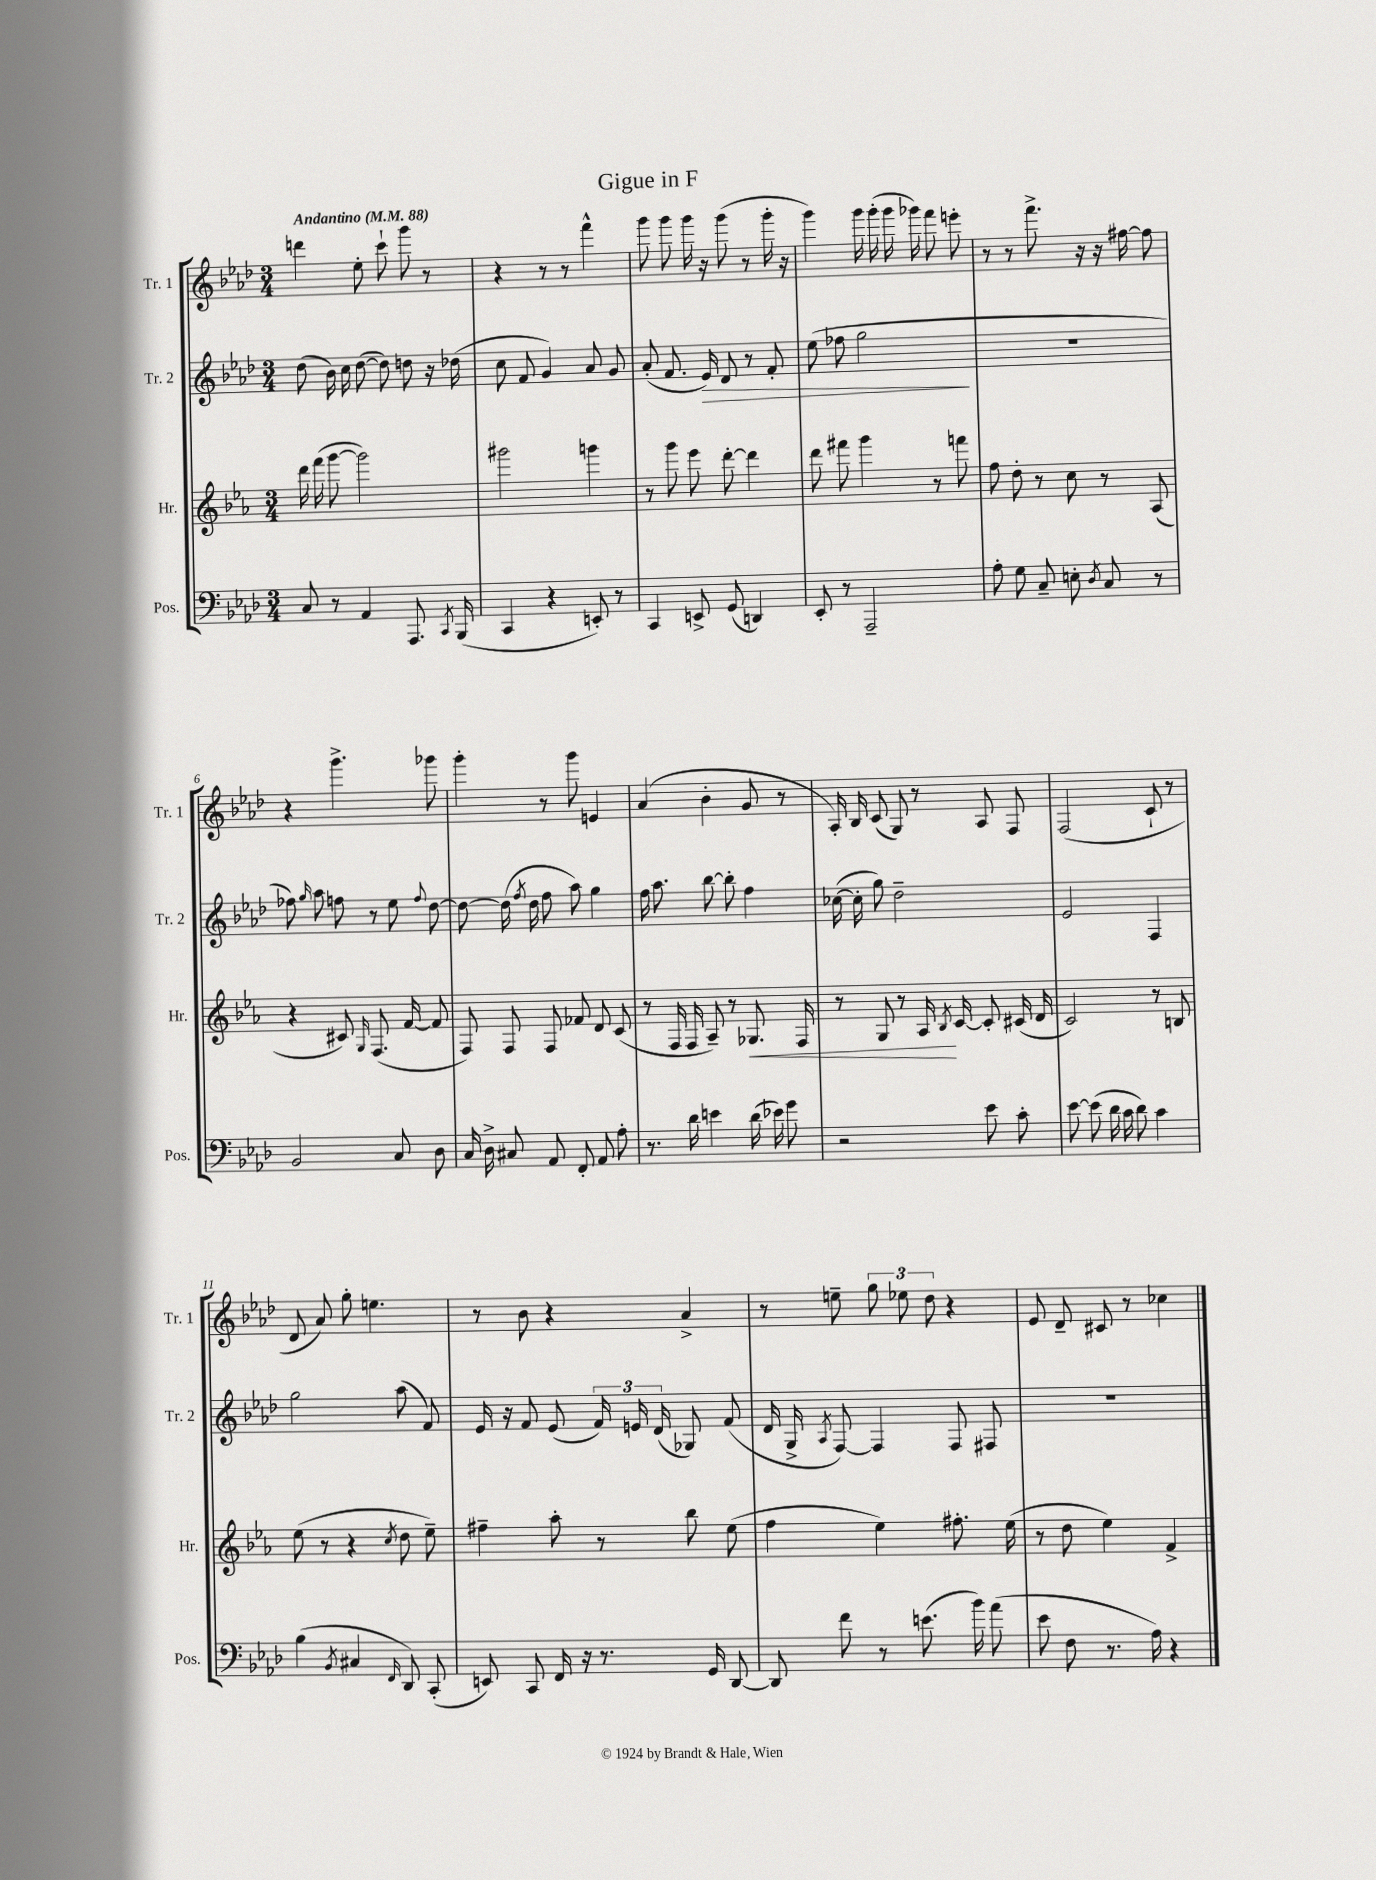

**kern	**kern	**kern	**kern
*staff4	*staff3	*staff2	*staff1
*clefF4	*clefG2	*clefG2	*clefG2
*k[b-e-a-d-]	*k[b-e-a-]	*k[b-e-a-d-]	*k[b-e-a-d-]
*M3/4	*M3/4	*M3/4	*M3/4
*MM88	*MM88	*MM88	*MM88
8C	16ddd	(8dd-	4ddd
.	(16fff	.	.
8r	[8ggg	16b-)	.
.	.	16cc	.
4AA-	2ggg])	([8dd-	8ee-'
.	.	8dd-])	8ccc`
8.AAA-	.	8dd	8ggg
.	.	16r	8r
8qCC	.	.	.
(16BBB-	.	(16dd-	.
=	=	=	=
4CC	2ggg#	8cc	4r
.	.	8f	.
4r	.	4g)	8r
.	.	.	8r
8EE')	4ggg	8a-	4fff^^
8r	.	8g	.
=	=	=	=
4CC	8r	(8a-'	8ggg
.	8ggg	8.f	8ggg
8EE^	8eee-	.	16ggg
.	.	16e-)	16r
(8GG	[8ddd'	8d-	(8ggg
4DD)	4ddd]	8r	8r
.	.	8f'	16ggg'
.	.	.	16r
=	=	=	=
8EE-'	8ddd	(8ee-	4ggg)
8r	8fff#	8ff-	.
2AAA-~	4ggg	2gg	16ggg
.	.	.	(16ggg'
.	.	.	16ggg
.	.	.	16ggg-)
.	8r	.	8fff
.	8fff	.	8eee'
=	=	=	=
8A-'	8ff	2.r	8r
8G	8dd'	.	8r
8C~	8r	.	8.fff^
8E'	8cc	.	.
.	.	.	16r
8qD-	.	.	.
8C	8r	.	16r
.	.	.	[16ff#
8r	(8A-	.	8ff#]
=	=	=	=
2BB-	4r	8ff-)	4r
.	.	16qqgg	.
.	.	8aa-	.
.	8c#)	8ff	4.ggg^
.	16qqG	.	.
.	(8.F	8r	.
8C	.	8ee-	.
.	[16f	.	.
.	.	8qqff	.
8D-	8f]	[8dd-	8ggg-
=	=	=	=
16C	8F)	8dd-_	4ggg'
16D-^	.	.	.
8C#	8F	(16dd-]	.
.	.	8qff	.
.	.	16dd-	.
8AA-	8F	8ff	8r
8FF'	8f-	8aa-)	8ggg
8AA-	8d	4gg	4e
8A-'	(8c	.	.
=	=	=	=
8.r	8r	16ff	(4a-
.	.	8.aa-	.
.	16F	.	.
16d-	16F	.	.
4e	8A-~)	[8bb-	4b-'
.	8r	8bb-']	.
(16d-	8.G-	4ff	8g
16e-)	.	.	.
8g	.	.	8r
.	16F	.	.
=	=	=	=
2r	8r	([16cc-	16A-')
.	.	16cc-']	16B-
.	8G	8gg)	(8c
.	8r	2dd-~	8G)
.	16A-	.	8r
.	8qB-	.	.
.	[16c	.	.
8e-	8c']	.	8A-
8c'	(16c#	.	8F
.	16d	.	.
=	=	=	=
[8e-	2c)	2e-	(2F
(8e-]	.	.	.
16d-	.	.	.
16c	.	.	.
8d-)	.	.	.
4c	8r	4F	8c`
.	8B	.	8r
=	=	=	=
(4B-	(8ee-	2gg	8d-
.	8r	.	8a-)
8qBB-	.	.	.
4C#	4r	.	8gg'
.	.	.	4.ee
16qqFF	8qcc	.	.
8DD-)	8dd	(8aa-	.
(8CC'	8ee-~)	8f)	.
=	=	=	=
8EE)	4ff#~	16e-	8r
.	.	16r	.
8CC	.	8f	8b-
16FF	8aa-'	(8e-	4r
16r	.	.	.
8.r	8r	24f)	.
.	.	24e	.
.	.	(24d-	.
.	8bb-	8G-)	4a-^
16GG	.	.	.
[8DD-	(8ee-	(8f	.
=	=	=	=
8DD-]	4ff	16d-	8r
.	.	16G^	.
.	.	8qA-	.
8f	.	[8F)	8ee~
8r	4ee-)	4F]	12gg
.	.	.	12ee-
(8.e	.	.	.
.	.	.	12dd-
.	8.ff#'	8F	4r
16b-)	.	.	.
(8a-	.	8F#	.
.	(16ee-	.	.
=	=	=	=
8e-	8r	2.r	8e-
8F	8dd	.	8d-~
8.r	4ee-)	.	8c#
.	.	.	8r
16A-)	.	.	.
4r	4f^	.	4cc-
==	==	==	==
*-	*-	*-	*-
